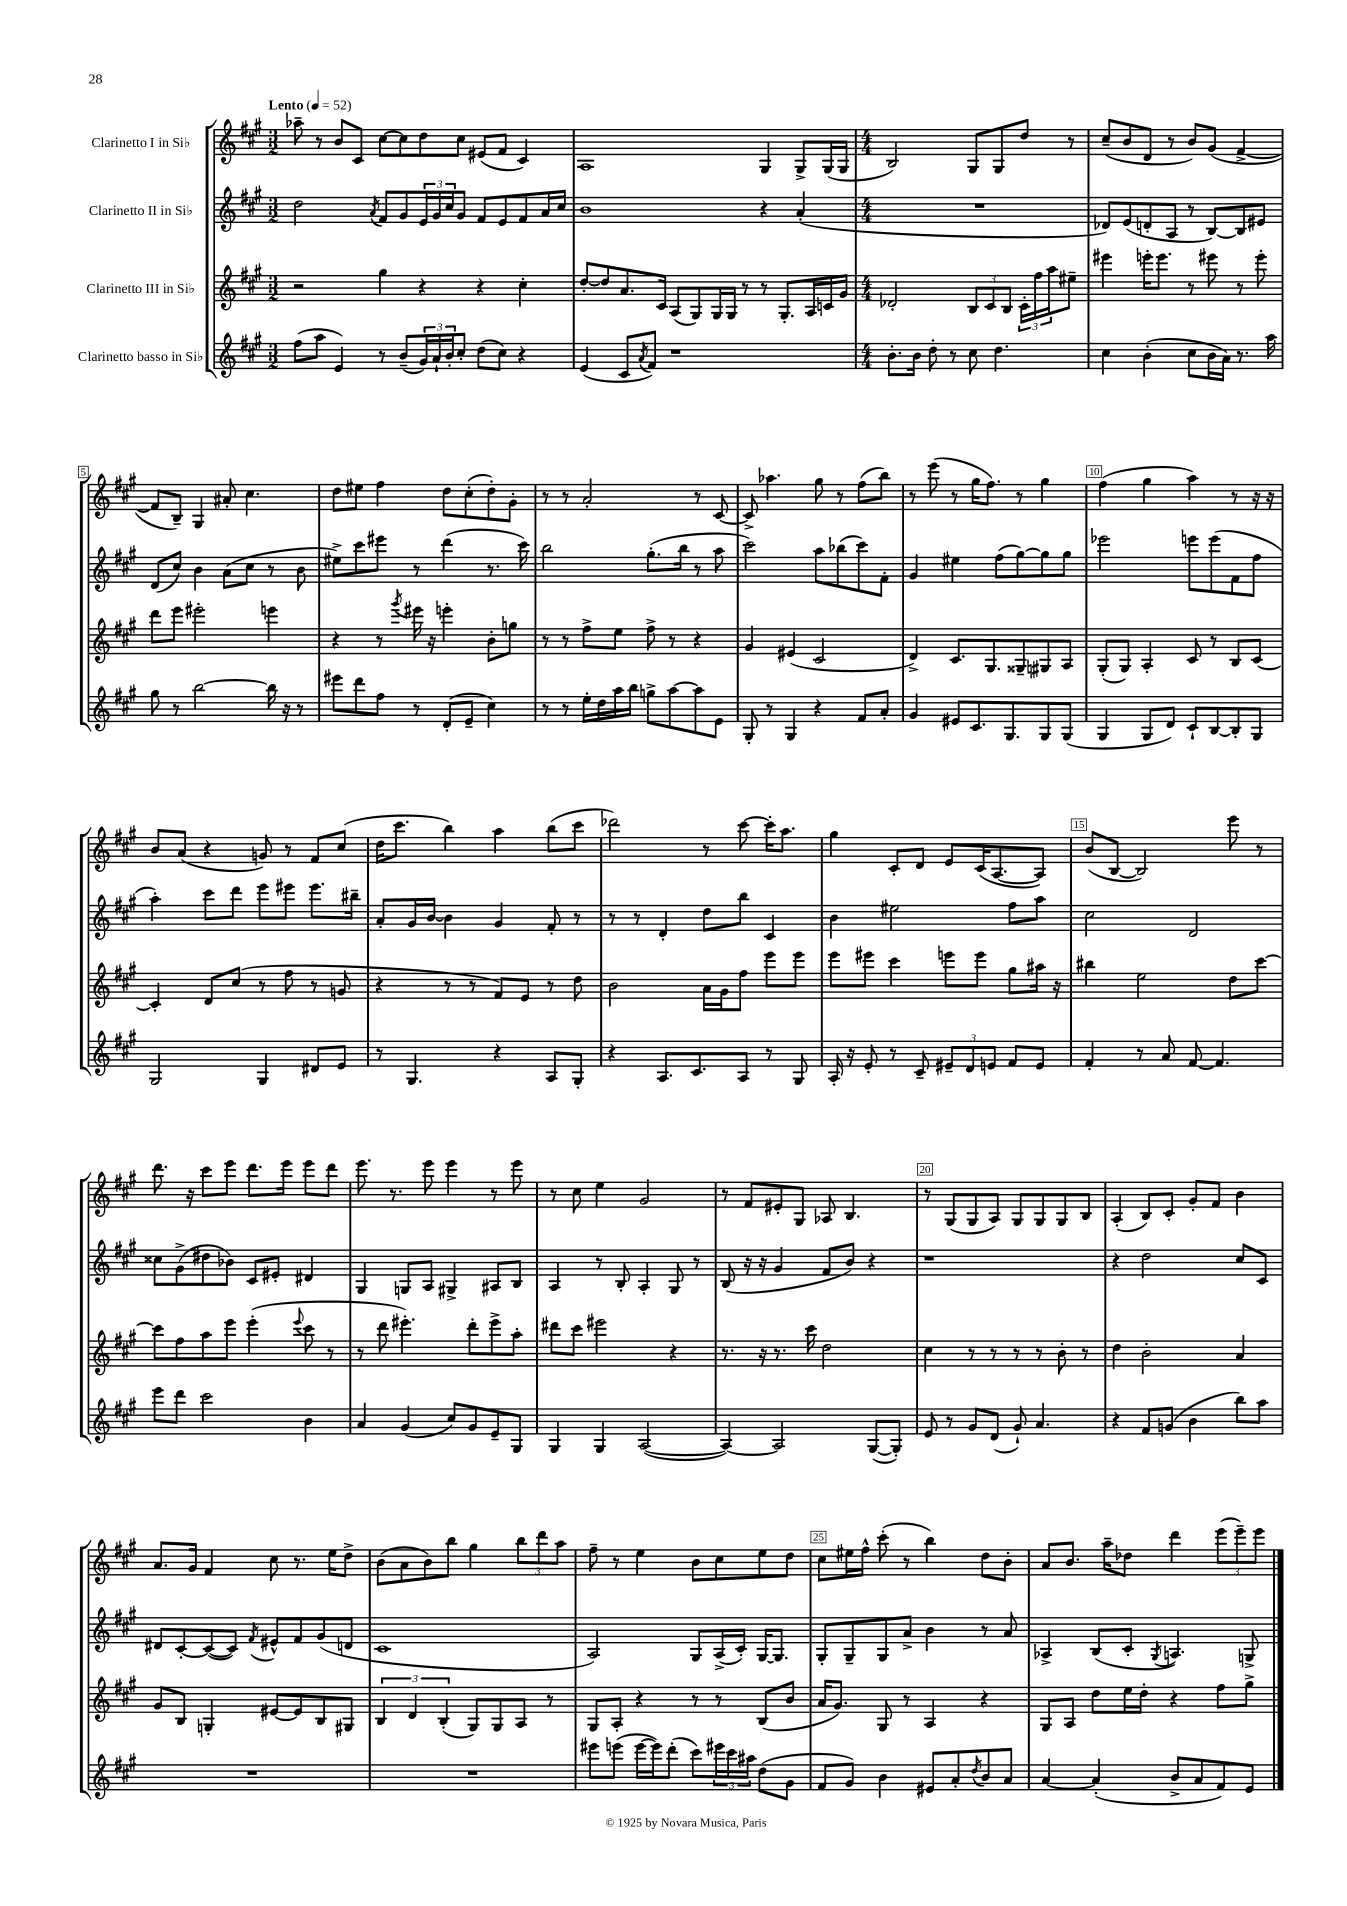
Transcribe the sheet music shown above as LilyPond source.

<<
\new StaffGroup <<
\new Staff = "s0" \with { instrumentName = "Clarinetto I in Sib" } {
    \clef treble \key a \major \numericTimeSignature \time 3/2 \tempo "Lento" 4 = 52
    aes''8-- r8 b'8 cis'8 cis''8~ cis''8 d''8 cis''8 eis'8( fis'8 cis'4) |
    a1 gis4 gis8-> gis16( gis16 |
    \numericTimeSignature \time 4/4 b2) gis8 gis8 d''8 r8 |
    cis''8--( b'8 d'8 r8 b'8) gis'8( fis'4~-> |
    fis'8 b8--) gis4 ais'8-. cis''4. |
    d''8 eis''8 fis''4 d''8 cis''8-.( d''8-.) gis'8-. |
    r8 r8 a'2-. r8 cis'8~ |
    cis'8-> aes''4. gis''8 r8 fis''8( b''8) |
    r8 e'''8( r8 gis''16 fis''8.) r8 gis''4 |
    fis''4( gis''4 a''4) r8 r16 r16 |
    b'8 a'8( r4 g'8) r8 fis'8 cis''8( |
    d''16 cis'''8. b''4) a''4 b''8( cis'''8 |
    des'''2) r8 cis'''8~ cis'''16-. a''8. |
    gis''4 cis'8-. d'8 e'8 cis'16( a8.~ a8) |
    b'8( b8~ b2) e'''8 r8 |
    d'''8. r16 cis'''8 e'''8 d'''8. e'''16 e'''8 d'''8 |
    e'''8. r8. e'''8 e'''4 r8 e'''8 |
    r8 cis''8 e''4 gis'2 |
    r8 fis'8 eis'8-. gis8 aes8 b4. |
    r8 gis8( gis8 a8) gis8 gis8 gis8 b8 |
    a4-.( b8) cis'8-. gis'8-. fis'8 b'4 |
    a'8. gis'16 fis'4 cis''8 r8. e''16 d''8-> |
    b'8( a'8 b'8) b''8 gis''4 \tuplet 3/2 { b''8 d'''8 a''8 } |
    fis''8-- r8 e''4 b'8 cis''8 e''8 d''8 |
    cis''8 eis''16 fis''16-^ cis'''8-.( r8 b''4) d''8 b'8-. |
    a'8 b'8. a''16-- des''8 d'''4 \tuplet 3/2 { e'''8( e'''8--) e'''8 } \bar "|." |
}
\new Staff = "s1" \with { instrumentName = "Clarinetto II in Sib" } {
    \clef treble \key a \major \numericTimeSignature \time 3/2
    d''2 \acciaccatura { a'8 } fis'8 gis'8 \tuplet 3/2 { e'16 gis'16 cis''16 } gis'8 fis'8 e'8 fis'8 a'16 cis''16 |
    b'1 r4 a'4-.( |
    \numericTimeSignature \time 4/4 R1 |
    des'8) e'8( d'8-. a8 r8 b8~) b8 eis'8 |
    d'8( cis''8) b'4 a'8( cis''8 r8 b'8 |
    eis''8->) cis'''8 eis'''8 r8 d'''4( r8. cis'''16) |
    b''2 gis''8.-.( b''16 r8 a''8 |
    cis'''2) a''8 bes''8( cis'''8) fis'8-. |
    gis'4 eis''4 fis''8( gis''8~) gis''8 gis''8 |
    ees'''2 e'''8 e'''8( fis'8 fis''8 |
    a''4-.) cis'''8 d'''8 e'''8 eis'''8 eis'''8. bis''16-- |
    a'8-. gis'16 b'16~ b'4 gis'4 fis'8-. r8 |
    r8 r8 d'4-. d''8 b''8 cis'4 |
    b'4 eis''2 fis''8 a''8 |
    cis''2 d'2 |
    cisis''8 gis'8->( dis''8 bes'8) cis'8 eis'8-. dis'4 |
    gis4 g8 a8 gis4-> ais8 b8 |
    a4 r8 b8-. a4-. gis8 r8 |
    b8( r16 r16 gis'4 fis'8 b'8) r4 |
    r1 |
    r4 d''2 cis''8 cis'8 |
    dis'8 cis'8~-. cis'8~( cis'8) \acciaccatura { fis'8 } eis'8-^ fis'8 gis'8( d'8 |
    cis'1 |
    a2) gis8 a16->( cis'16-.) gis16~ gis8. |
    gis8-. gis8-- gis8 a'8-> b'4 r8 a'8 |
    aes4-> b8( cis'8-. \acciaccatura { gis8 } a4.) g8-> \bar "|." |
}
\new Staff = "s2" \with { instrumentName = "Clarinetto III in Sib" } {
    \clef treble \key a \major \numericTimeSignature \time 3/2
    r2 gis''4 r4 r4 cis''4-. |
    d''8~-. d''8 a'8. cis'16 a8( gis8) gis16 gis16 r8 r8 gis8.-. a16 c'16 gis'16 |
    \numericTimeSignature \time 4/4 des'2-. \tuplet 3/2 { b8 cis'8 b8 } \tuplet 3/2 { cis'16-. fis''16 a''16 } eis''8-- |
    eis'''4 e'''16-. e'''8. r8 eis'''8 r8 eis'''8-. |
    d'''8 e'''8 eis'''2-. e'''4 |
    r4 r8 \acciaccatura { gis'''8 } eis'''16 r16 e'''4-. b'8-. g''8 |
    r8 r8 fis''8-> e''8 fis''8-> r8 r4 |
    gis'4 eis'4( cis'2 |
    d'4->) cis'8. gis8. gisis8-- gis8 a8 |
    gis8-.( gis8) a4-. cis'8 r8 b8 cis'8~ |
    cis'4-. d'8 cis''8( r8 fis''8 r8 g'8 |
    r4 r8 r8 fis'8) e'8 r8 d''8 |
    b'2 a'16 gis'16 fis''8 e'''8 e'''8 |
    e'''8 eis'''8 cis'''4 e'''8 e'''8 gis''8 ais''16 r16 |
    bis''4 e''2 d''8 cis'''8~ |
    cis'''8 fis''8 a''8 e'''8 e'''4-.( \appoggiatura { e'''8 } cis'''8 r8 |
    r8 d'''8 eis'''4.-.) d'''8-. eis'''8-> a''8-. |
    dis'''8 cis'''8 eis'''2 r4 |
    r8. r16 r8. cis'''16 d''2 |
    cis''4 r8 r8 r8 r8 b'8-. r8 |
    d''4 b'2-. a'4 |
    gis'8 b8 g4-. eis'8~ eis'8 b8 gis8 |
    \tuplet 3/2 { b4 d'4 b4-.( } gis8) gis8 a8 r8 |
    gis8 a8-. r4 r8 r8 b8( b'8 |
    a'16 gis'8.) gis8 r8 a4 r4 |
    gis8 a8 d''8 e''16 d''16-. r4 fis''8 gis''8-> \bar "|." |
}
\new Staff = "s3" \with { instrumentName = "Clarinetto basso in Sib" } {
    \clef treble \key a \major \numericTimeSignature \time 3/2
    fis''8( a''8 e'4) r8 b'8--( \tuplet 3/2 { gis'16) a'16-! b'16-. } cis''8-. d''8( cis''8) r4 |
    e'4( cis'8 \acciaccatura { a'8 } fis'8) r1 |
    \numericTimeSignature \time 4/4 b'8.-. b'16 d''8-. r8 cis''8 d''4. |
    cis''4 b'4-.( cis''8 b'16 a'16) r8. a''16 |
    gis''8 r8 b''2~ b''16 r16 r8 |
    eis'''8 d'''8 fis''8 r8 d'8-.( e'8-- cis''4) |
    r8 r8 e''16-. d''16 a''16 b''16 g''8-> a''8~ a''8 e'8 |
    gis8-. r8 gis4 r4 fis'8 a'8-. |
    gis'4 eis'8 cis'8. gis8. gis8 gis8( |
    gis4 gis8 d'8) cis'8-! b8~ b8-. gis8 |
    gis2 gis4 dis'8 e'8 |
    r8 gis4. r4 a8 gis8-. |
    r4 a8. cis'8. a8 r8 gis8 |
    a16-. r16 e'8-. r8 cis'8-- \tuplet 3/2 { eis'8-- d'8 e'8 } fis'8 e'8 |
    fis'4-. r8 a'8 fis'8~ fis'4. |
    e'''8 d'''8 cis'''2 b'4 |
    a'4 gis'4( cis''8) gis'8 e'8-- gis8 |
    gis4 gis4 a2~( |
    a4~) a2 gis8~( gis8-.) |
    e'8 r8 gis'8 d'8( gis'8-!) a'4. |
    r4 fis'8 g'8( b'4 b''8) a''8 |
    R1 |
    R1 |
    eis'''8 e'''8( e'''16~ e'''16) d'''8-.( cis'''8) \tuplet 3/2 { eis'''16 cis'''16 ais''16 } d''8( gis'8 |
    fis'8 gis'8) b'4 eis'8 a'8-. \acciaccatura { d''8 } b'8 a'8 |
    a'4~ a'4-.( b'8-> a'8 fis'8) e'8 \bar "|." |
}
>>
>>
\layout { \context { \Score \override BarNumber.break-visibility = ##(#f #t #t) barNumberVisibility = #(every-nth-bar-number-visible 5) \override BarNumber.stencil = #(make-stencil-boxer 0.1 0.3 ly:text-interface::print) } }
